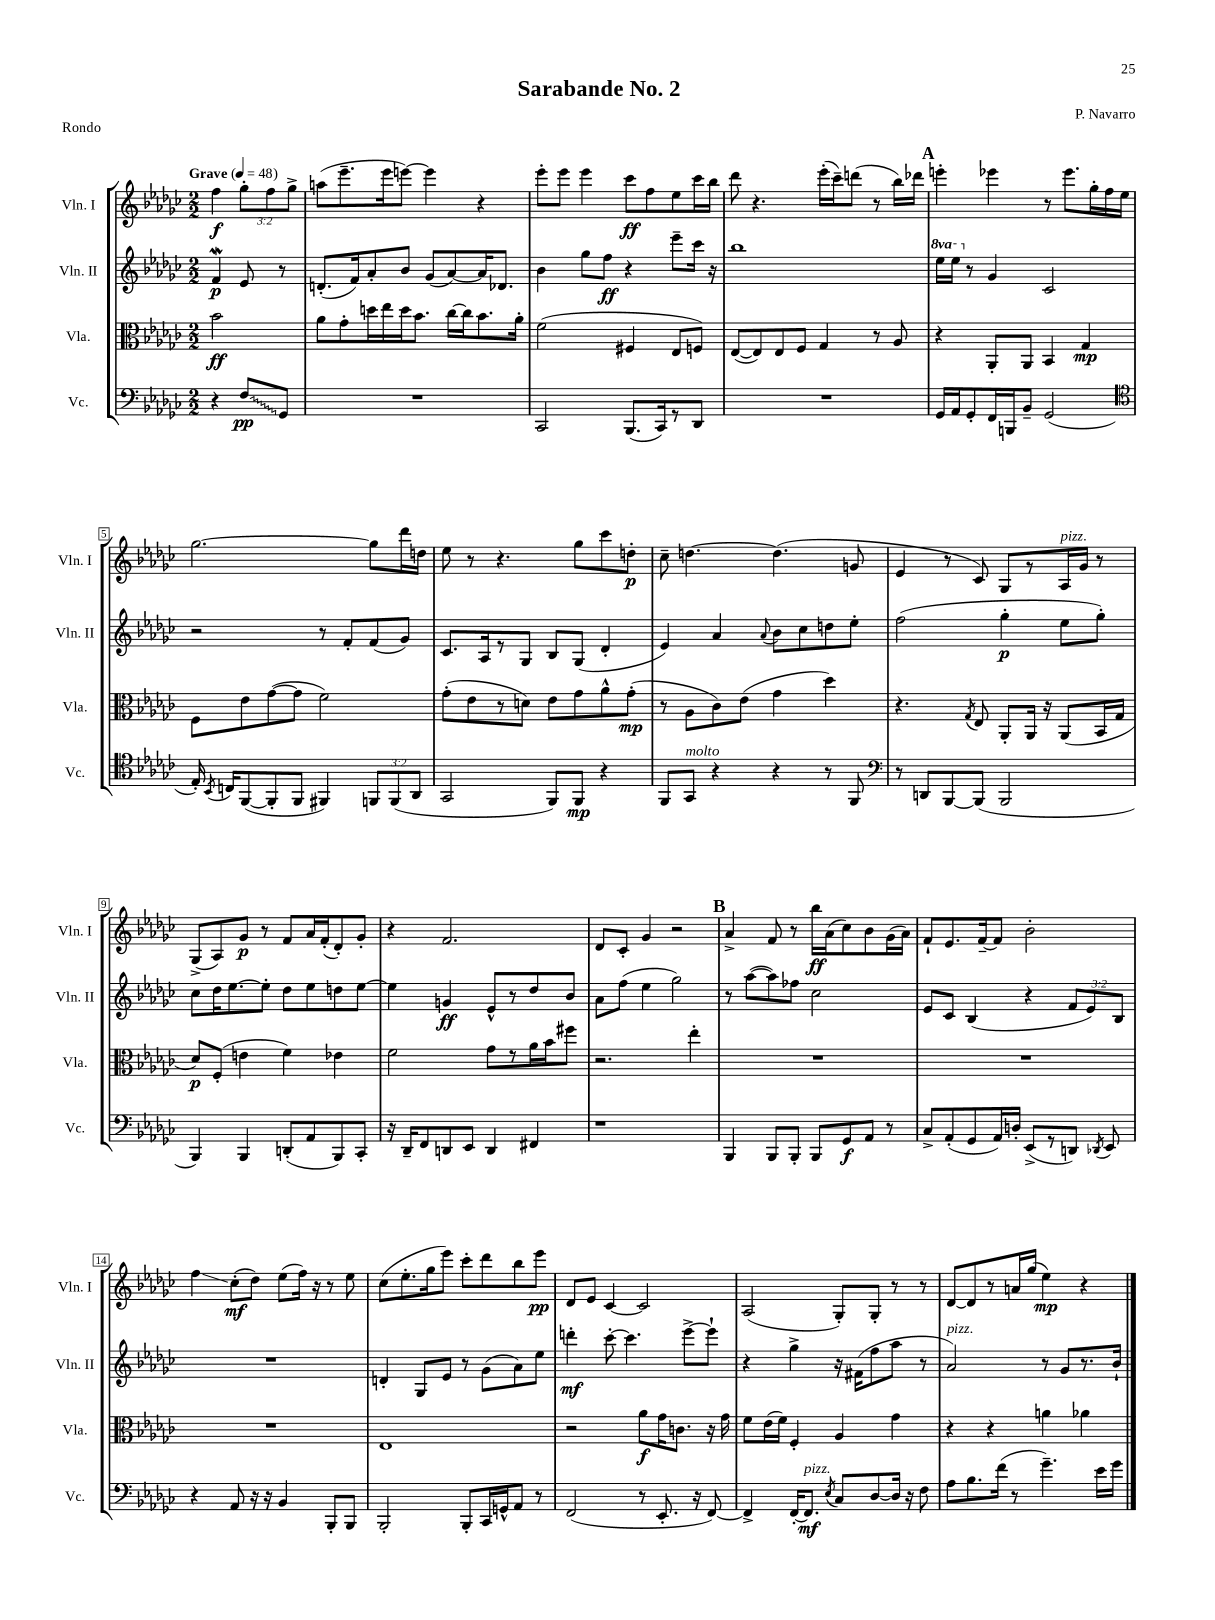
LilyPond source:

\header { title = "Sarabande No. 2" composer = "P. Navarro" piece = "Rondo" }
<<
\new StaffGroup <<
\new Staff = "s0" \with { instrumentName = "Vln. I" shortInstrumentName = "Vln. I" } {
    \clef treble \key ges \major \numericTimeSignature \time 2/2 \override Staff.TupletNumber.text = #tuplet-number::calc-fraction-text \partial 2 \tempo "Grave" 4 = 48
    \autoBeamOff f''4\f \tuplet 3/2 { ges''8[-. f''8 ges''8]-> } |
    a''8[( ees'''8.-- ees'''16 e'''8]~) e'''4 r4 |
    ees'''8[-. ees'''8] ees'''4 ces'''8[\ff f''8 ees''8 ces'''16 bes''16] |
    des'''8 r4. ees'''16[-.( ces'''16--) d'''8]( r8 bes''16[) des'''16] |
    \mark \markup { \bold "A" } e'''4-. ees'''4 r8 ees'''8.[ ges''16-. f''16 ees''16] |
    ges''2.~ ges''8[ des'''16 d''16] |
    ees''8 r8 r4. ges''8[ ces'''8 d''8]-.\p |
    ces''8-- d''4.~ d''4.( g'8 |
    ees'4 r8 ces'8) ges8[ r8 aes16^\markup { \italic "pizz." } ges'16] r8 |
    ges8[->( aes8) ges'8]\p r8 f'8[ aes'16 f'16-.( des'8-.) ges'8]-. |
    r4 f'2. |
    des'8[ ces'8]-. ges'4 r2 |
    \mark \markup { \bold "B" } aes'4-> f'8 r8 bes''16[\ff aes'16( ces''8) bes'8 ges'16( aes'16]) |
    f'8[-! ees'8. f'16~-- f'8] bes'2-. |
    f''4\glissando ces''8[-.\mf( des''8]) ees''8[( f''16]) r16 r8 ees''8 |
    ces''8[( ees''8.-. ges''16 ees'''8]) ces'''8[-. des'''8 bes''8 ees'''8]\pp |
    des'8[ ees'8] ces'4~ ces'2 |
    aes2( ges8[-.) ges8]-. r8 r8 |
    des'8[~ des'8 r8 a'16 ges''16]( ees''4\mp) r4 \bar "|." |
}
\new Staff = "s1" \with { instrumentName = "Vln. II" shortInstrumentName = "Vln. II" } {
    \clef treble \key ges \major \numericTimeSignature \time 2/2 \override Staff.TupletNumber.text = #tuplet-number::calc-fraction-text \set Staff.ottavationMarkups = #ottavation-simple-ordinals \partial 2
    \autoBeamOff f'4\mordent\p ees'8 r8 |
    d'8.[-.( f'16) aes'8-. bes'8] ges'8[( aes'8~) aes'16 des'8.] |
    bes'4 ges''8[ f''8]\ff r4 ees'''8[-- ces'''16] r16 |
    bes''1 |
    \mark \markup { \bold "A" } \ottava #1 ees'''16[ ees'''16] \ottava #0 r8 ges'4 ces'2 |
    r2 r8 f'8[-. f'8( ges'8]) |
    ces'8.[ aes16 r8 ges8] bes8[ ges8]( des'4-. |
    ees'4) aes'4 \appoggiatura { aes'8 } bes'8[ ces''8 d''8 ees''8]-. |
    f''2( ges''4-.\p ees''8[ ges''8]-.) |
    ces''8[ des''16 ees''8.~ ees''8]-. des''8[ ees''8 d''8 ees''8]~ |
    ees''4 g'4\ff ees'8[-^ r8 des''8 bes'8] |
    aes'8[ f''8]( ees''4 ges''2) |
    \mark \markup { \bold "B" } r8 aes''8[~( aes''8) fes''8] ces''2 |
    ees'8[ ces'8] bes4( r4 \tuplet 3/2 { f'8[ ees'8) bes8] } |
    R1 |
    d'4-. ges8[ ees'8] r8 ges'8[( aes'8) ees''8] |
    d'''4-.\mf ces'''8~-. ces'''4. ees'''8[~-> ees'''8]-! |
    r4 ges''4-> r16 fis'16[( f''8 aes''8] r8 |
    aes'2^\markup { \italic "pizz." }) r8 ges'8[ r8. bes'16]-! \bar "|." |
}
\new Staff = "s2" \with { instrumentName = "Vla." shortInstrumentName = "Vla." } {
    \clef alto \key ges \major \numericTimeSignature \time 2/2 \partial 2
    \autoBeamOff bes'2\ff |
    aes'8[ ges'8-. d''16 ees''16 d''16 bes'8.] ces''16[~ ces''16 bes'8. aes'16]-. |
    f'2( fis4 ees8[ f8]) |
    ees8[~( ees8) ees8 f8] ges4 r8 aes8 |
    \mark \markup { \bold "A" } r4 aes,8[-. aes,8] bes,4 ges4\mp |
    f8[ ees'8 ges'8~( ges'8] f'2) |
    ges'8[-.( ees'8 r8 d'8]) ees'8[ ges'8 aes'8-^ ges'8]-.\mp( |
    r8 aes8[ ces'8) ees'8]( ges'4 des''4) |
    r4. \acciaccatura { ges8 } ees8 aes,8[-. aes,16] r16 aes,8[( bes,16 ges16] |
    des'8[\p) f8]-.( e'4 f'4) ees'4 |
    f'2 ges'8[ r8 aes'16 bes'16 fis''8] |
    r2. ees''4-. |
    \mark \markup { \bold "B" } R1 |
    R1 |
    R1 |
    ees1 |
    r2 aes'8[\f ges'16 c'8.] r16 ges'16 |
    f'8[ ees'16( f'16]) f4-. aes4 ges'4 |
    r4 r4 a'4 aes'4 \bar "|." |
}
\new Staff = "s3" \with { instrumentName = "Vc." shortInstrumentName = "Vc." } {
    \clef bass \key ges \major \numericTimeSignature \time 2/2 \override Staff.TupletNumber.text = #tuplet-number::calc-fraction-text \partial 2
    \autoBeamOff r4 \once \override Glissando.style = #'zigzag f8[\glissando\pp ges,8] |
    R1 |
    ces,2 bes,,8.[( ces,16) r8 des,8] |
    R1 |
    \mark \markup { \bold "A" } ges,16[ aes,16 ges,8-. f,16 b,,16 bes,8]-- ges,2( |
    \clef tenor ees16-.) \acciaccatura { bes,8 } c16[ f,8~( f,8-. f,8] fis,4) \tuplet 3/2 { f,8[ f,8( aes,8] } |
    ges,2 f,8[) f,8]\mp r4 |
    f,8[ ges,8]^\markup { \italic "molto" } r4 r4 r8 f,8 |
    \clef bass r8 d,8[ bes,,8~ bes,,8]( bes,,2 |
    bes,,4) bes,,4 d,8[-.( aes,8 bes,,8) ces,8]-. |
    r16 des,16[-- f,8 d,8 ees,8] d,4 fis,4 |
    r1 |
    \mark \markup { \bold "B" } bes,,4 bes,,8[ bes,,8]-. bes,,8[ ges,8\f aes,8] r8 |
    ces8[-> aes,8-.( ges,8 aes,16) d16]-. ees,8[->( r8 d,8]) \acciaccatura { des,8 } ees,8 |
    r4 aes,8 r16 r16 bes,4 bes,,8[-. bes,,8] |
    bes,,2-. bes,,8[-. ces,16 g,16-^ aes,8] r8 |
    f,2( r8 ees,8.-. r16 f,8~) |
    f,4-> f,16[~-. f,8.]\mf^\markup { \italic "pizz." } \acciaccatura { ees8 } ces8[ des8~ des16] r16 f8 |
    aes8[ bes8. f'16]( r8 ges'4.--) ees'16[ ges'16] \bar "|." |
}
>>
>>
\layout { \context { \Score \override BarNumber.stencil = #(make-stencil-boxer 0.1 0.3 ly:text-interface::print) } }
